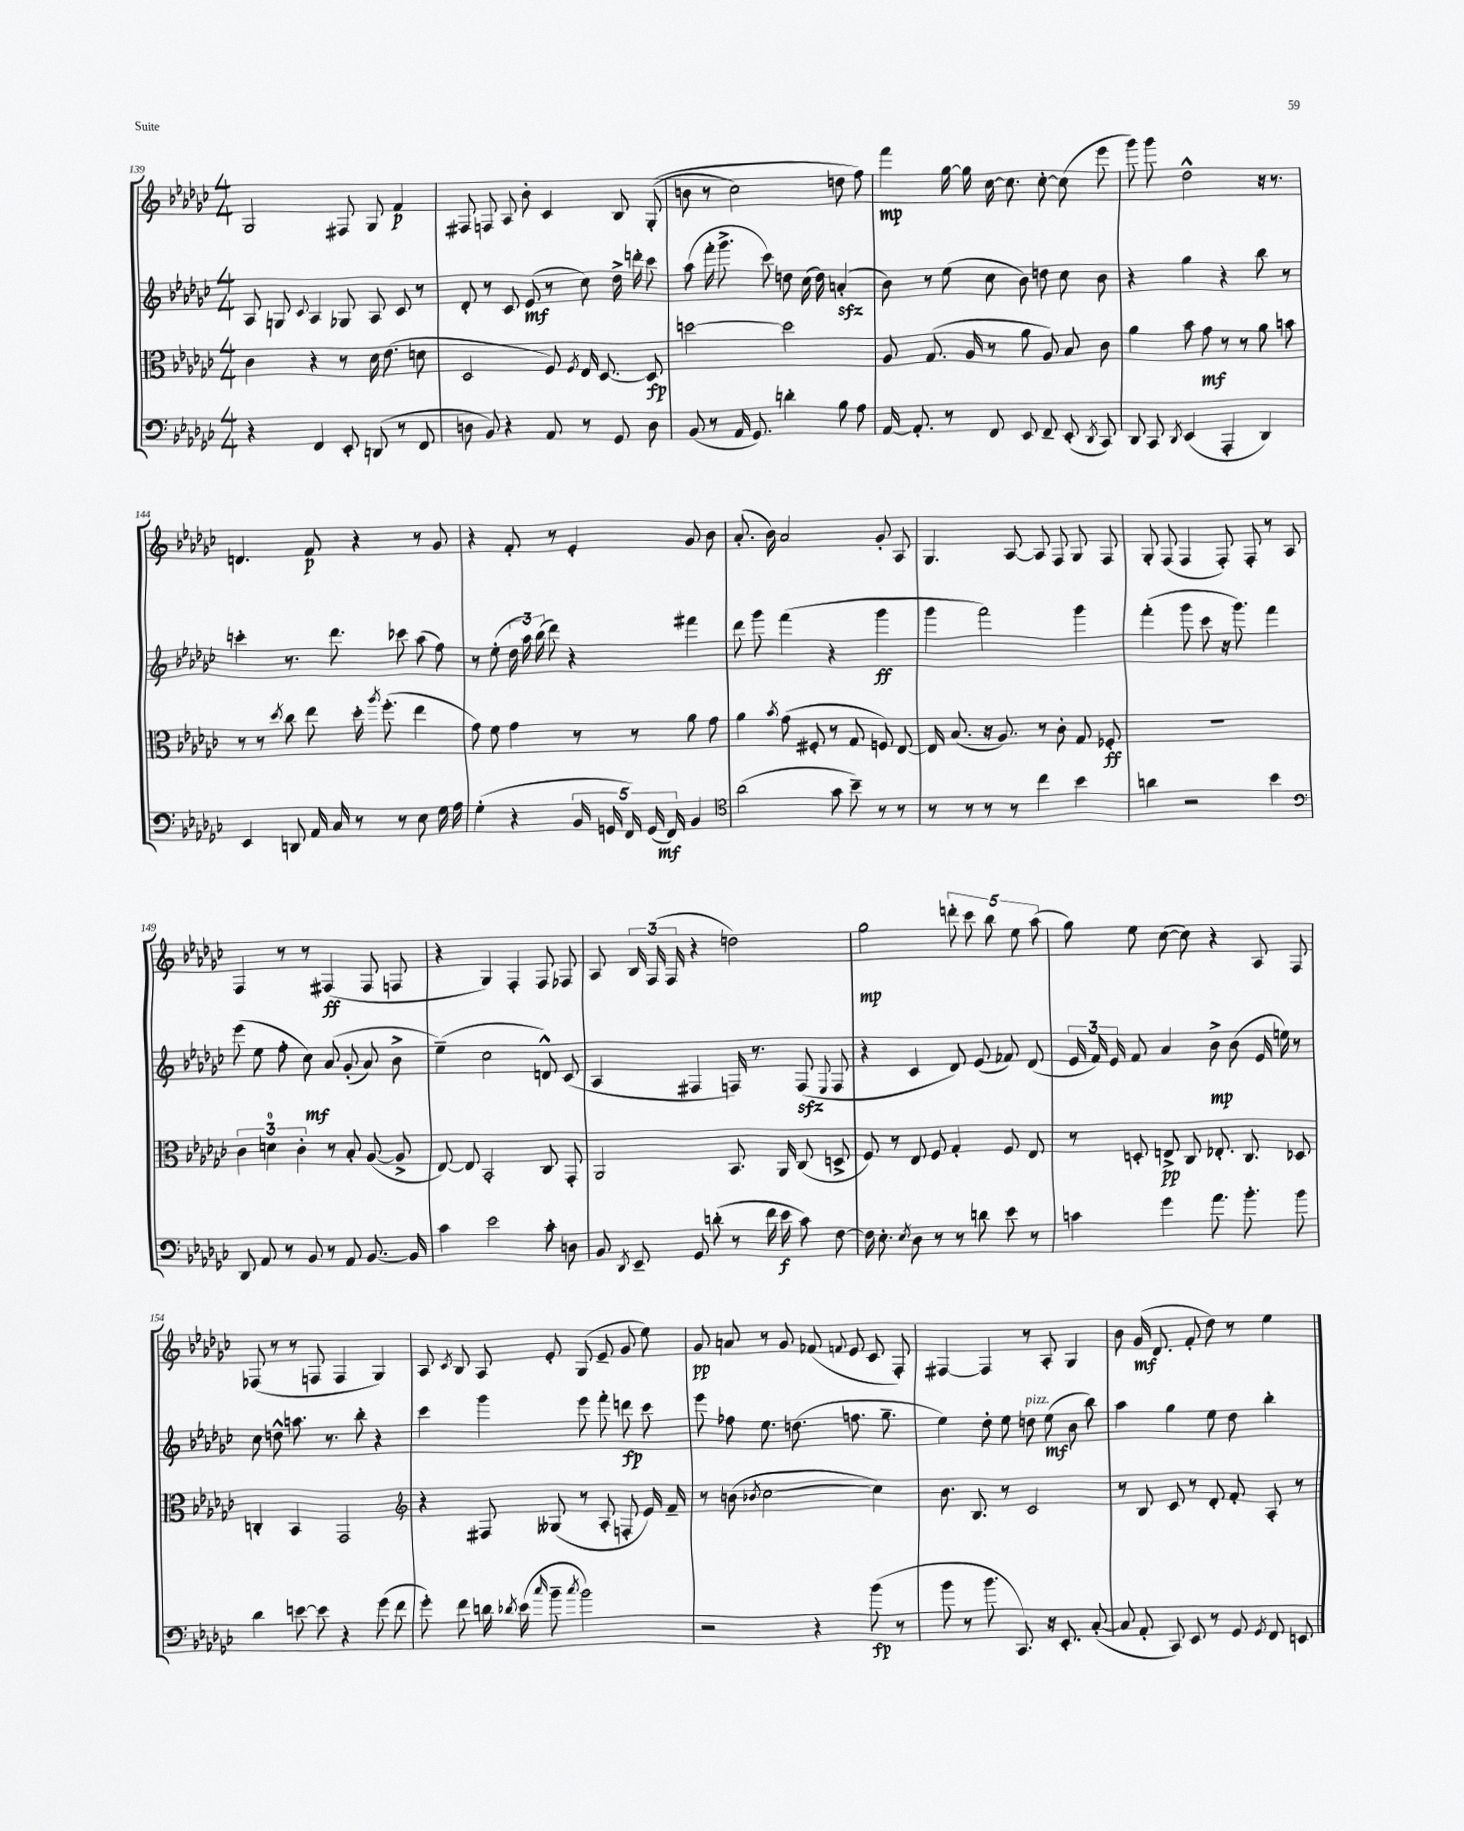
<<
\new StaffGroup <<
\new Staff = "s0" {
    \clef treble \key ges \major \numericTimeSignature \time 4/4
    \autoBeamOff ges2 fis8 ges8 f'4\p |
    fis8 f8 aes8 bes'8-. ces'4 bes8 ges8-.(\( |
    b'8 r8 ces''2) d''8 f''8\) |
    f'''4\mp ges''16~ ges''16 ces''16~ ces''8. ces''8~-. ces''8( ees'''8 |
    ges'''8) ges'''8 des''2-^ r16 r8. |
    d'4. f'8\p r4 r8 ges'8 |
    r4 f'8-. r8 ees'4-. ges'8 bes'8 |
    aes'8.-.( bes'16) aes'2 ges'8-. aes8 |
    ges4. aes8~ aes8 f8 ges8 f8 |
    ges8-. f8( f4 f8-.) f8-. r8 aes8 |
    f4 r8 r8 fis4\ff( fis8 f8 |
    r4 ges4) f4-. f8 fes8 |
    aes8 \tuplet 3/2 { bes16 f16( f16 } r4 d''2) |
    ges''2\mp \tuplet 5/4 { d'''8-. ces'''8 bes''8 ees''8 aes''8( } |
    ges''8) ees''8 ces''8~( ces''8) r4 aes8 f8 |
    fes8( r8 r8 f8 f4 ges4) |
    aes8 \acciaccatura { ces'8 } bes8 aes8 ees'8-. ges8( ees'8-- ges'8 ees''8) |
    ges'8\pp a'8 r8 ges'8 fes'8( \appoggiatura { f'8 } ees'8 ces'8 f8-.) |
    fis4~ fis4 r8 aes8-. ges4 |
    bes'8 ges'16\mf( des'8. f'8-. des''8) r8 ees''4 \bar "|." |
}
\new Staff = "s1" {
    \clef treble \key ges \major \numericTimeSignature \time 4/4
    \autoBeamOff aes8 g8 \appoggiatura { ces'8 } aes4 ges8 aes8 ces'8 r8 |
    des'8-. r8 ces'8 ees'8\mf( r8 ces''8) des''16-> d'''16-. ces'''8 |
    aes''8( f'''16-. ges'''8.-> ces'''8) d''8 ces''16( d''16) a'4-.\sfz( |
    bes'8) r8 ees''8( ces''8 bes'8) d''8 ces''8 bes'8 |
    r4 ges''4 r4 bes''8 r8 |
    c'''4-. r8. des'''8. ces'''8 aes''8( f''8) |
    r8 ees''8-.( \tuplet 3/2 { des''16 aes''16) bes''16( } des'''8) r4 fis'''4 |
    des'''8 ges'''8 f'''4( r4 ges'''4\ff |
    ges'''4 f'''2) ges'''4 |
    f'''4-.( ges'''8 ces'''8 r16 ges'''8.) f'''4 |
    ees'''8( ees''8 f''8-. ces''8\mf) aes'8\( ges'8-.( aes'8) bes'8-> |
    ees''4--(\) ces''2 d'8-^) ces'8( |
    aes4 fis4 f16) r8. f8\sfz( \appoggiatura { ees8 } f8 |
    r4 ces'4 des'8) ees'8( fes'8) des'8( |
    \tuplet 3/2 { ees'16 f'16) ees'16 } f'8 aes'4 bes'8->\mp bes'8( ees'16 e''16) r8 |
    ces''8 d''8-^ a''8. r8. bes''8-. r4 |
    ces'''4 ges'''4 ees'''8 f'''8-. d'''8\fp ces'''8 |
    ees'''8 fes''8 ees''8. d''8.( f''8. ges''8.-- |
    ees''4) des''8-. ees''8 d''8^\markup { \italic "pizz." } ees''8\mf( bes'8 bes''8) |
    aes''4 ges''4 ees''8 des''8 bes''4-. \bar "|." |
}
\new Staff = "s2" {
    \clef alto \key ges \major \numericTimeSignature \time 4/4
    \autoBeamOff ces'4 r4 r8 des'16 ees'8.( d'8 |
    des2 f8) \acciaccatura { f8 } ees16 des8.~ des8\fp |
    d''2~ d''2 |
    aes8 ges8.( aes16 r8 aes'8 aes8) bes8 ces'8 |
    aes'4 bes'8 ges'8\mf r8 r8 aes'8 b'8 |
    r8 r8 \acciaccatura { des''8 } ces''8 ees''8 des''16-. \acciaccatura { aes''8 } f''8.-.( ees''4 |
    ges'8) f'8 ges'4 r8 r8 aes'8 ges'8 |
    aes'4 \acciaccatura { bes'8 } ges'8( fis8-. r8 ges8 f8) ees8~ |
    ees16 bes8.( r16 aes8.) r8 ces'8-. ges8 fes8-.\ff |
    R1 |
    \tuplet 3/2 { ces'4 d'4-0 ces'4-. } r8 bes8-. aes8~( aes8-> |
    ees8~) ees8 bes,2-. ces8 ges,8-. |
    aes,2 bes,8. aes,16 ces8( d8-> |
    f8) r8 ees8 f8 ges4-. f8 ees8 |
    r8 d8-. e8->\pp ces8 ees8.-. ces8. des8 |
    c4-. bes,4 ges,2 |
    \clef treble r4 fis8 geses8( r8 aes8-. f8-. ees'16) f'16-- |
    r8 b'8( \acciaccatura { bes'8 } ces''2~ ces''4) |
    bes'8. bes8. r8 ces'2 |
    r8 bes8 ces'8 r8 des'8-. f'8-. aes8-. r8 \bar "|." |
}
\new Staff = "s3" {
    \clef bass \key ges \major \numericTimeSignature \time 4/4
    \autoBeamOff r4 f,4 ees,8-. d,8( r8 f,8 |
    d8 bes,8) r4 aes,8 r8 ges,8 d8 |
    bes,8( r8 aes,16 ges,8.) d'4-. bes8 aes8 |
    aes,16~ aes,8.-. r8 f,8 ees,8 f,8-- ees,8-.( \acciaccatura { des,8 } ces,8) |
    des,8 ces,8 \acciaccatura { des,8 } ees,4( aes,,4-. des,4) |
    ees,4 d,8 aes,16 ces16 r8 r8 ees8 ges16 aes16 |
    ges4-.( r4 \tuplet 5/4 { bes,16 g,16 f,16) g,16( f,16\mf) } bes,4 |
    \clef tenor aes'2( ges'8 bes'8--) r8 r8 |
    r8 r8 r8 r8 ces''4 bes'4 |
    a'4 r2 bes'4 |
    \clef bass des,8 aes,8 r8 bes,8 r8 aes,8 bes,8.~ bes,16 |
    ces'4 ees'2 ces'8-. d8 |
    bes,8 \acciaccatura { des,8 } ees,8-- ges,8 d'8-.( r8 f'16 ees'16\f ces'8) f8~ |
    f16 ees8.-. \acciaccatura { ees8 } des8 r8 r8 d'8 ees'8 r8 |
    c'4 ges'4 aes'8. bes'8.-. bes'8 |
    des'4 e'8~ e'8 r4 ges'8( f'8 |
    ges'8-.) f'8 d'16 \acciaccatura { des'8 } ees'16( \grace { ces''16 } bes'8-- \acciaccatura { ces''8 } bes'2) |
    r2 r4 bes'8\fp( r8 |
    bes'8 r8 bes'8. ces,8.) r16 ees,8.-. ces8~-.( |
    ces8 aes,8-. ces,8) ees,8 r8 ges,8 \acciaccatura { ges,8 } f,8 e,8 \bar "|." |
}
>>
>>
\layout { \context { \Score currentBarNumber = #139 } }
